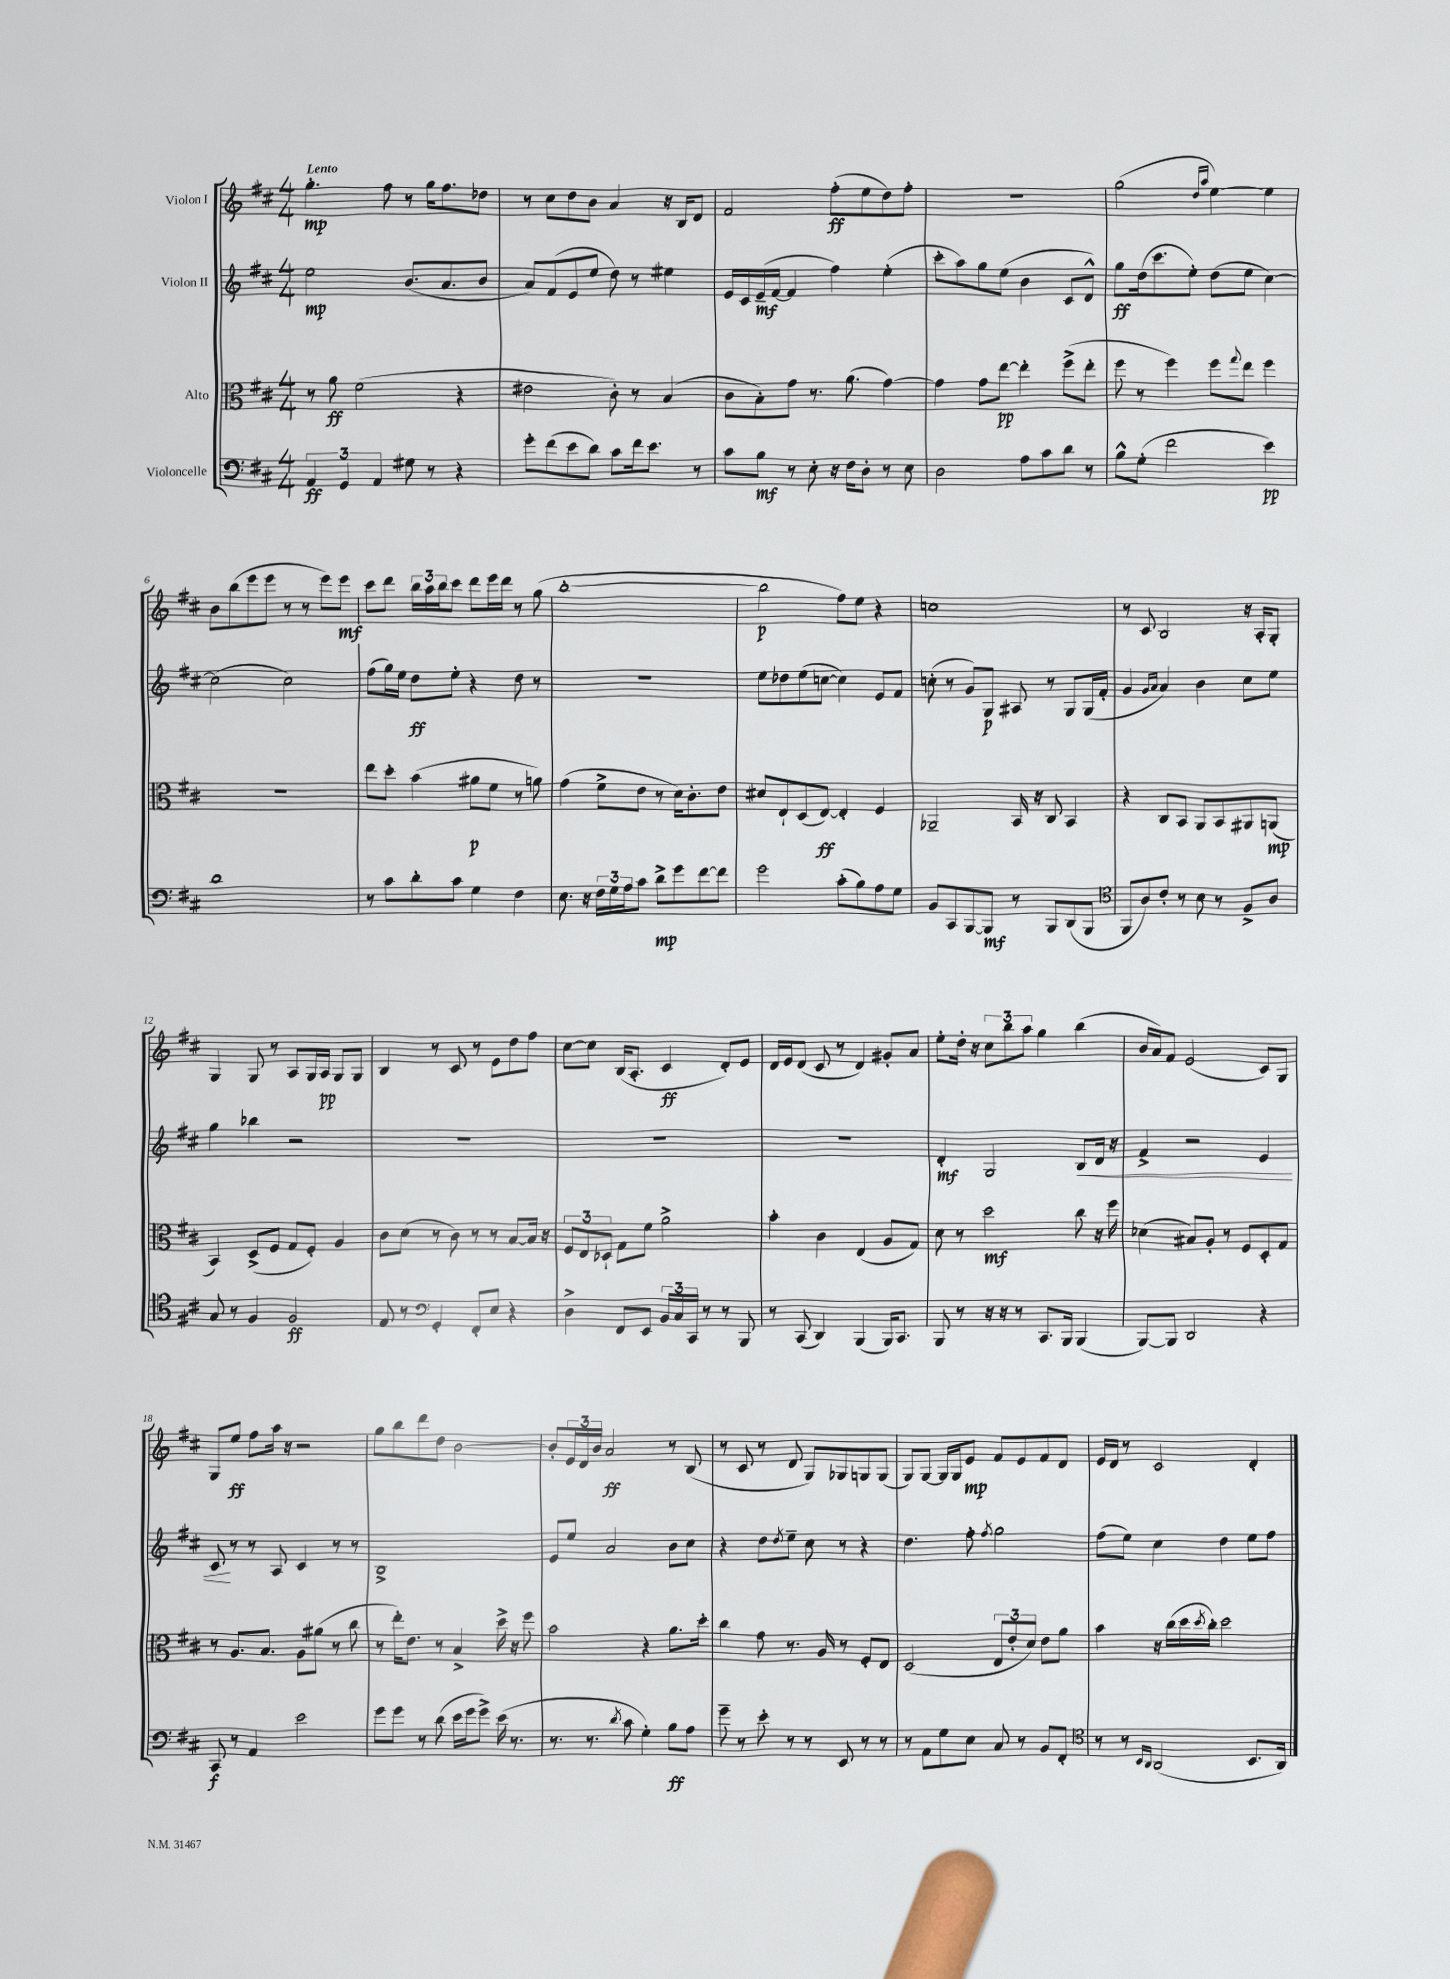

**kern	**kern	**kern	**kern
*staff4	*staff3	*staff2	*staff1
*clefF4	*clefC3	*clefG2	*clefG2
*k[f#c#]	*k[f#c#]	*k[f#c#]	*k[f#c#]
*M4/4	*M4/4	*M4/4	*M4/4
6AA	8r	2ee	4.gg'
.	8a	.	.
6GG	.	.	.
.	(2f#	.	.
6AA	.	.	.
.	.	.	8ff#
8G#	.	(8.b	8r
8r	.	.	16gg
.	.	8.a	8.ff#
4r	4r	.	.
.	.	8b	8dd-
=	=	=	=
8g'	2e#	8a)	8r
(8f#	.	(8f#	8cc#
8e	.	8e	8dd
8d)	.	8ee	8b
8c#	8c#')	8dd)	4a
16f#	8r	8r	.
8.e	.	.	.
.	(4B	4ee#	16r
.	.	.	16B
8r	.	.	8d
=	=	=	=
8c#	8c#	16e	2f#
.	.	16c#	.
8B	8B')	(16e~	.
.	.	[16f#	.
8r	8g	4f#]	.
8E'	8.r	.	.
16r	.	4ff#)	(8ff#'
16F#	(8.a	.	.
8D'	.	.	8ee
8r	[4g)	(4ee'	8dd)
8E	.	.	8ff#'
=	=	=	=
2D	4g]	8ccc#'	1r
.	.	8aa)	.
.	8g	8gg	.
.	[8ee	(8ee	.
8A	4ee']	4b	.
8c#	.	.	.
8d	(8ff#^	8c#	.
8r	8ee'	8d^^)	.
=	=	=	=
8B^^	8ff#	8gg	(2gg
(8G'	8r	(16dd	.
.	.	8.ccc#	.
2f#	4ff#)	.	.
.	.	8ee')	.
.	.	.	16qqdd
.	.	.	16qqaa
.	8ff#	(8dd	[4ee)
.	8qqgg	.	.
.	8ee	8ee	.
4e)	4ff#	[4cc#)	4ee]
=	=	=	=
1d	1r	(2cc#]	8b
.	.	.	(8bb
.	.	.	8eee
.	.	.	8eee
.	.	2cc#)	8r
.	.	.	8r
.	.	.	8eee)
.	.	.	8eee
=	=	=	=
8r	8ee	(8ff#	8ccc#
8c#	8dd'	16gg)	8ddd
.	.	16ee	.
8d'	(4b	8dd	24bb
.	.	.	24aa
.	.	.	24bb
8c#	.	8ee'	8ccc#
4G	8a#	4r	8ddd
.	8f#	.	16eee
.	.	.	16ddd
4F#	8r	8dd	8r
.	8a)	8r	(8gg
=	=	=	=
8.E	(4g	1r	[1bb'
16r	.	.	.
24F#	8f#^	.	.
24G	.	.	.
24A	.	.	.
8c#	8e	.	.
8d^	8r	.	.
8g	16d)	.	.
.	8.c#'	.	.
[8f#	.	.	.
8f#]	8e	.	.
=	=	=	=
2g	8d#	8ee	2bb]
.	8E`	8dd-	.
.	(8D	(8ee	.
.	[8E)	[8cc	.
(8c#'	4E']	4cc])	8ff#)
8B)	.	.	8ee
8A	4F#	8e	4r
8G	.	8f#	.
=	=	=	=
8BB	2AA-~	(8cc'	1cc
8CC#	.	8r	.
[8BBB	.	8g)	.
8BBB]	.	8G	.
8r	16BB	8A#	.
.	16r	.	.
8BBB	8C#	8r	.
(8DD	4BB	8G	.
8BBB	.	(16G	.
.	.	16f#'	.
=	=	=	=
*clefC4	*	*	*
8FF#	4r	4g	8r
8A)	.	.	8c#
.	.	16qqg	.
.	.	16qqa	.
8c#'	8C#	4a)	2B
8r	8BB	.	.
8B	8AA	4b	.
8r	8BB	.	.
8F#^	8AA#	8cc#	16r
.	.	.	16A'
8A	(8AA	8ee	8G'
=	=	=	=
8G	4BB)	4gg	4G
8r	.	.	.
4F#	(8D^	4bb-	8G
.	8F#	.	8r
2F#	8G	2r	8A
.	8F#')	.	16G
.	.	.	16A
.	4A	.	8G
.	.	.	8G
=	=	=	=
8E	8c#	1r	4B
8r	(8d	.	.
*clefF4	*	*	*
4GG'	8r	.	8r
.	8c#)	.	8c#
8FF#'	8r	.	8r
8E	8r	.	8e
4r	[8B	.	8dd
.	16B]	.	8ff#
.	16r	.	.
=	=	=	=
4D^	12F#	1r	[8cc#
.	12E	.	.
.	.	.	8cc#]
.	12D-`	.	.
8FF#	8G	.	(16B
.	.	.	8.A'
8EE	8f#	.	.
24BB	2a^	.	4c#
24C#	.	.	.
24CC#	.	.	.
8r	.	.	.
8r	.	.	8d')
8BBB	.	.	8e
=	=	=	=
8r	4b'	1r	16d
.	.	.	16e
(8CC#	.	.	(8d
4DD)	4c#	.	8c#
.	.	.	8r
(4BBB	(4E	.	4d)
16BBB)	8A	.	8g#'
8.CC#	.	.	.
.	8G)	.	8a
=	=	=	=
8BBB	8d	4d'	8ee'
8r	8r	.	16dd'
.	.	.	16r
16r	2dd	2G	12cc#
16r	.	.	.
.	.	.	12bb
8r	.	.	.
.	.	.	12aa
8.CC#	.	.	4gg
16BBB	.	.	.
(4BBB	8cc#	8B	(4bb
.	16r	16d	.
.	16ff#	16r	.
=	=	=	=
[8BBB)	(4d-	4f#^	16b
.	.	.	16a)
8BBB]	.	.	8f#
2DD	8B#)	2r	(2e
.	8A'	.	.
.	8r	.	.
.	8F#	.	.
4r	8D'	4e	8c#)
.	8G	.	8G
=	=	=	=
8CC#	8r	8c#	8G
8r	8.A	8r	8ee
4AA	.	8r	8ff#
.	8.B	.	.
.	.	8A	16aa
.	.	.	16r
2e	8A	4c#	2r
.	(8a#	.	.
.	8r	8r	.
.	8cc#	8r	.
=	=	=	=
8g	8r	1B^	8gg
8g	16ee')	.	8bb
.	8.e	.	.
8r	.	.	8ddd
(8d	8r	.	8dd
16e	4B^	.	[2b
16g	.	.	.
8g^)	.	.	.
(16e	16dd^	.	.
8.r	16r	.	.
.	8ff#	.	.
=	=	=	=
8.r	2b	8e	8b']
.	.	8ee	24e
.	.	.	24d
8.r	.	.	.
.	.	.	24b
.	.	2a	2a
8qd	.	.	.
8c#	.	.	.
4G')	4r	.	.
8B	8.a	8b	8r
8A	.	8cc#	(8B
.	16dd'	.	.
=	=	=	=
8g~	4cc#	4r	8r
8r	.	.	8c#
8e'	8g	8dd	8r
.	.	8qdd	.
8r	8.r	8ee~	8d
8r	.	8cc#	8G)
.	16A	.	.
8EE	8r	8r	8G-
8r	8F#'	4r	8G
8r	8E	.	(8G
=	=	=	=
8r	(2D	4.dd	8G)
8AA	.	.	[8G
8G	.	.	16G]
.	.	.	16G
8E	.	8ff#'	8e
.	.	8qff#	.
8C#	12E	2gg	8f#
.	12e'	.	.
8r	.	.	8e
.	12d)	.	.
8BB	8e	.	8f#
8FF#'	8a	.	8d
=	=	=	=
*clefC4	*	*	*
8r	4b	(8ff#	16e
.	.	.	16d
8r	.	8ee)	8r
16qqBB	.	.	.
16qqAA	.	.	.
(2AA	16r	4cc#	2c#
.	(16cc#	.	.
.	16dd	.	.
.	8qdd	.	.
.	16cc#')	.	.
.	2dd	4dd	.
8.BB	.	8ee	4d'
.	.	8ff#	.
16AA)	.	.	.
==	==	==	==
*-	*-	*-	*-
